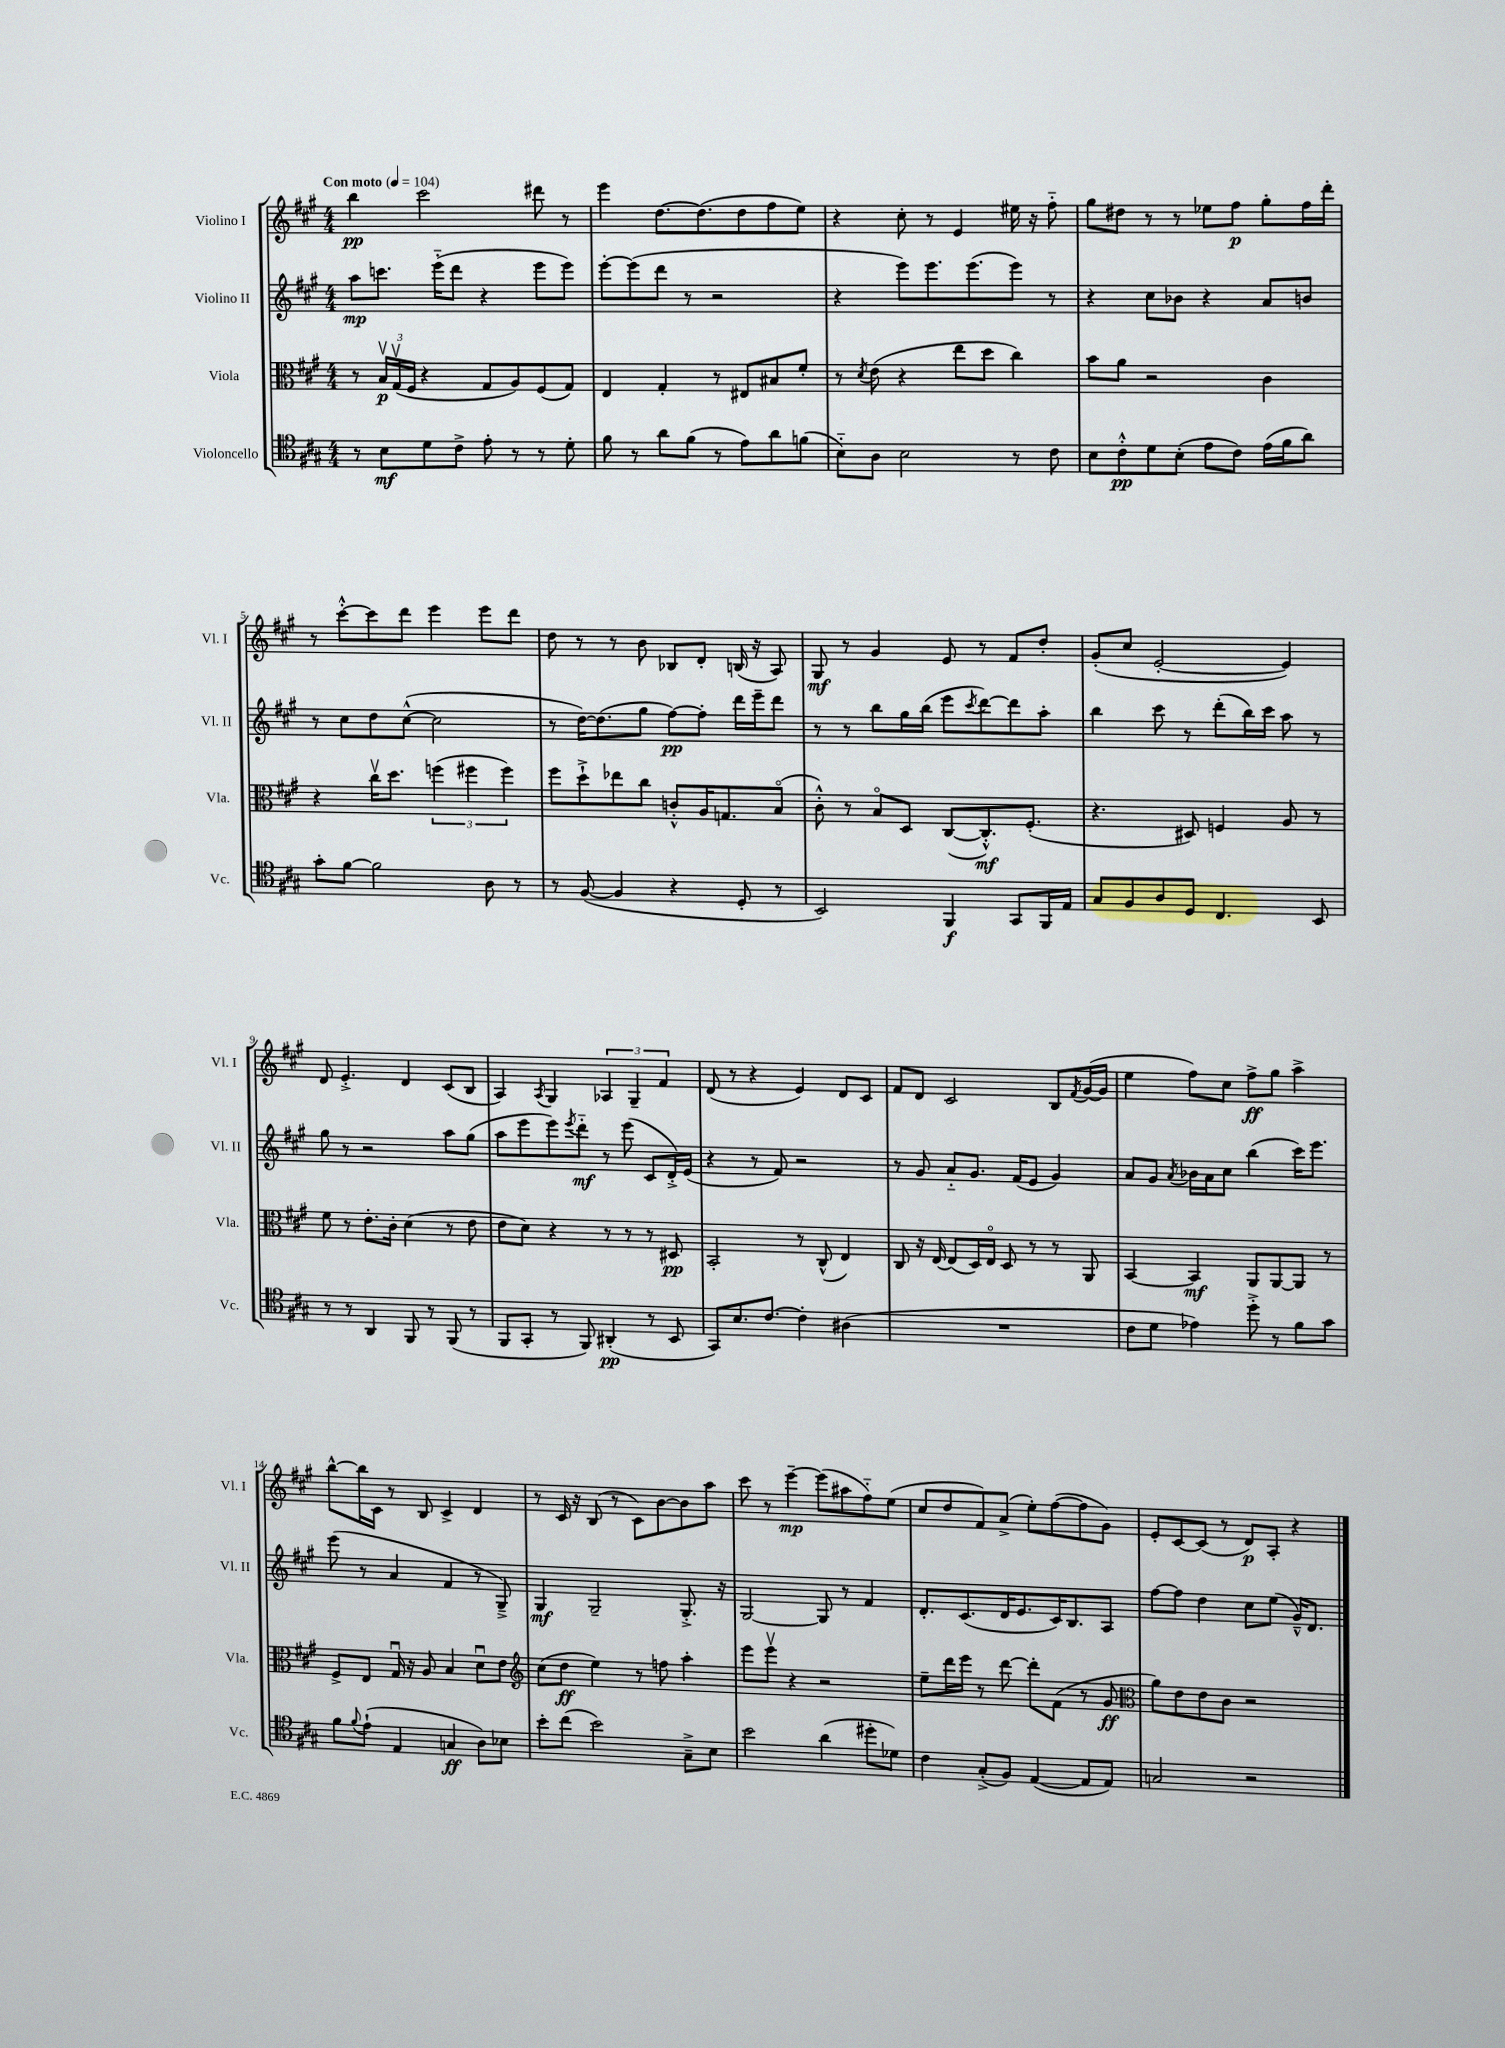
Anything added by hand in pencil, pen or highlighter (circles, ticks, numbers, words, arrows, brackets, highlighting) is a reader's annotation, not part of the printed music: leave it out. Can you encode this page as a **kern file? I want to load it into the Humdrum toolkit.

**kern	**kern	**kern	**kern
*staff4	*staff3	*staff2	*staff1
*clefC4	*clefC3	*clefG2	*clefG2
*k[f#c#g#]	*k[f#c#g#]	*k[f#c#g#]	*k[f#c#g#]
*M4/4	*M4/4	*M4/4	*M4/4
*MM104	*MM104	*MM104	*MM104
8r	8r	8aa	4bb
8B	24Bv	8.ccc	.
.	(24G#v	.	.
.	24F#	.	.
8d	4r	.	2ccc#
.	.	(16eee'~	.
8c#^	.	8ddd	.
8e'	8G#	4r	.
8r	8A)	.	.
8r	(8F#	8eee	8ddd#
8d'	8G#)	8eee)	8r
=	=	=	=
8f#	4E	[8eee'	4eee
8r	.	(8eee]	.
8a	4G#'	8ddd	[8.dd
(8f#	.	8r	.
.	.	.	(8.dd]
8r	8r	2r	.
8e)	8E#	.	8dd
8a	8B#	.	8ff#
(8f	8f#'	.	8ee)
=	=	=	=
8B'~)	8r	4r	4r
.	8qd	.	.
8A	(8e	.	.
2B	4r	8eee)	8cc#'
.	.	8.eee	8r
.	8ee	.	4e
.	.	(8.eee	.
.	8dd	.	.
8r	4cc#)	8eee)	16ee#
.	.	.	16r
8c#	.	8r	8ff#'~
=	=	=	=
8B	8b	4r	8gg#
8c#'^^	8a	.	8dd#
8d	2r	8cc#	8r
(8B'	.	8b-	8r
8e	.	4r	8ee-
8c#)	.	.	8ff#
(16e	4c#	8a	8gg#'
16f#	.	.	.
8a)	.	8b	16ff#
.	.	.	16ddd'
=	=	=	=
8g#'	4r	8r	8r
[8f#	.	8cc#	[8ccc#'^^
2f#]	16cc#v	8dd	8ccc#]
.	8.dd	.	.
.	.	([8cc#^^	8ddd
.	(6ff	2cc#]	4eee
.	6ff#	.	.
8A	.	.	8eee
.	6ff#)	.	.
8r	.	.	8ddd
=	=	=	=
8r	8ff#	8r	8dd
([8F#	8dd`^	[16dd)	8r
.	.	(8.dd]	.
4F#]	8ee-	.	8r
.	8cc#	8gg#	8b
4r	8c'^^	[8ff#)	8B-
.	16A	8ff#']	8d'
.	8.G	.	.
8D'	.	16ddd	(16B
.	.	16eee~	16r
8r	(8Bo	8ddd	8A)
=	=	=	=
2BB)	8c#'^^)	8r	8G#
.	8r	8r	8r
.	8Bo	8bb	4g#
.	8D	16gg#	.
.	.	(16bb	.
4FF#	([8C#	8eee	8e
.	.	8qccc#	.
.	8.C#'^^])	[8ddd)	8r
8GG#	.	8ddd]	8f#
.	(8.F#'	.	.
16FF#	.	8aa'	8dd'
16E	.	.	.
=	=	=	=
8G#	4.r	4bb	(8g#'
8F#	.	.	8cc#
8A	.	8ccc#	[2e'
8D	8D#)	8r	.
4.C#	4F	(8ddd'	.
.	.	16bb)	.
.	.	16ccc#	.
.	8A	8aa	4e])
8BB	8r	8r	.
=	=	=	=
8r	8f#	8gg#	8d
8r	8r	8r	4.e'^
4AA	8.e'	2r	.
.	16c#'	.	.
8FF#	(4d	.	4d
8r	.	.	.
(8FF#	8r	8aa	(8c#
8r	8e	(8gg#	8B
=	=	=	=
8FF#	8e	8aa	4A)
8GG#'	8d)	8eee	.
.	.	.	8qA
8r	4r	8eee)	4G#
.	.	8qeee	.
8FF#)	.	8ddd'~	.
(4AA#'	8r	8r	6A-
.	8r	(8eee	.
.	.	.	6G#~
8r	8r	8c#	.
.	.	.	6f#
8BB	8D#	16d'^)	.
.	.	(16e	.
=	=	=	=
8GG#)	2BB'	4r	(8d
8.B	.	.	8r
.	.	8r	4r
[8.c#	.	.	.
.	.	8f#)	.
4c#']	8r	2r	4e)
.	(8C#^^	.	.
(4A#	4E)	.	8d
.	.	.	8c#
=	=	=	=
1r	8C#	8r	8f#
.	16r	8g#	8d
.	[16E	.	.
.	(8E]	8a'~	2c#
.	16D)	8.g#	.
.	16Eo	.	.
.	8D	.	.
.	.	(16f#	.
.	8r	8e	.
.	8r	4g#)	8B
.	.	.	8qf#
.	8AA	.	([16g#
.	.	.	16g#]
=	=	=	=
8c#	[4BB	8a	4ee
8d	.	8g#	.
.	.	8qa	.
4e-)	4BB]	16b-	8ff#)
.	.	16a	.
.	.	8cc#	8cc#
8dd'^	8AA	(4bb	8ff#^
8r	[8AA	.	8gg#
8f#	8AA]	16ccc#)	4aa^
.	.	8.eee	.
8g#	8r	.	.
=	=	=	=
8f#	8F#^	(8eee	[8bb^^
8qqf#	.	.	.
(8e`	8E	8r	16bb]
.	.	.	16c#
4E	16G#u	4a	8r
.	16r	.	.
.	8A	.	8B
4G	4B	4f#	4c#^
8A)	8du	8r	4d
8B-	8e	8G#~^)	.
=	=	=	=
*	*clefG2	*	*
8b'	(8cc#	4G#	8r
(8cc#	8dd	.	16c#
.	.	.	16r
2b)	4ee)	2G#~	(8B
.	.	.	8r
.	8r	.	8c#)
.	8ff	.	[8b
8G#~^	4aa'	8.G#'^	8b]
8B	.	.	8aa
.	.	16r	.
=	=	=	=
2b	8eee	[2G#	8ccc#
.	8eeev	.	8r
.	4r	.	[4eee~
(4a	2r	8G#]	(8eee]
.	.	8r	8aa#
8dd#'	.	4f#	8ff#'~)
8d-)	.	.	(8ee
=	=	=	=
4c#	8ee~	8.d'	8cc#
.	16ddd	.	8dd
.	16eee	(8.c#	.
(8G#'^	8r	.	8f#)
8F#)	[8ddd	16d	(8a^
.	.	8.e	.
([4E	8ddd']	.	8ee')
.	(8f#	16c#)	([8ff#
.	.	8.B	.
8E]	8r	.	8ff#]
8E)	8g#	8A	8g#)
=	=	=	=
*	*clefC3	*	*
2G	8a)	[8ff#	8e'
.	8e	8ff#]	[8c#
.	8e	4dd	(8c#]
.	8c#	.	8r
2r	2r	8cc#	8d)
.	.	(8ee	8A'
.	.	16g#~^^)	4r
.	.	8.d	.
==	==	==	==
*-	*-	*-	*-
